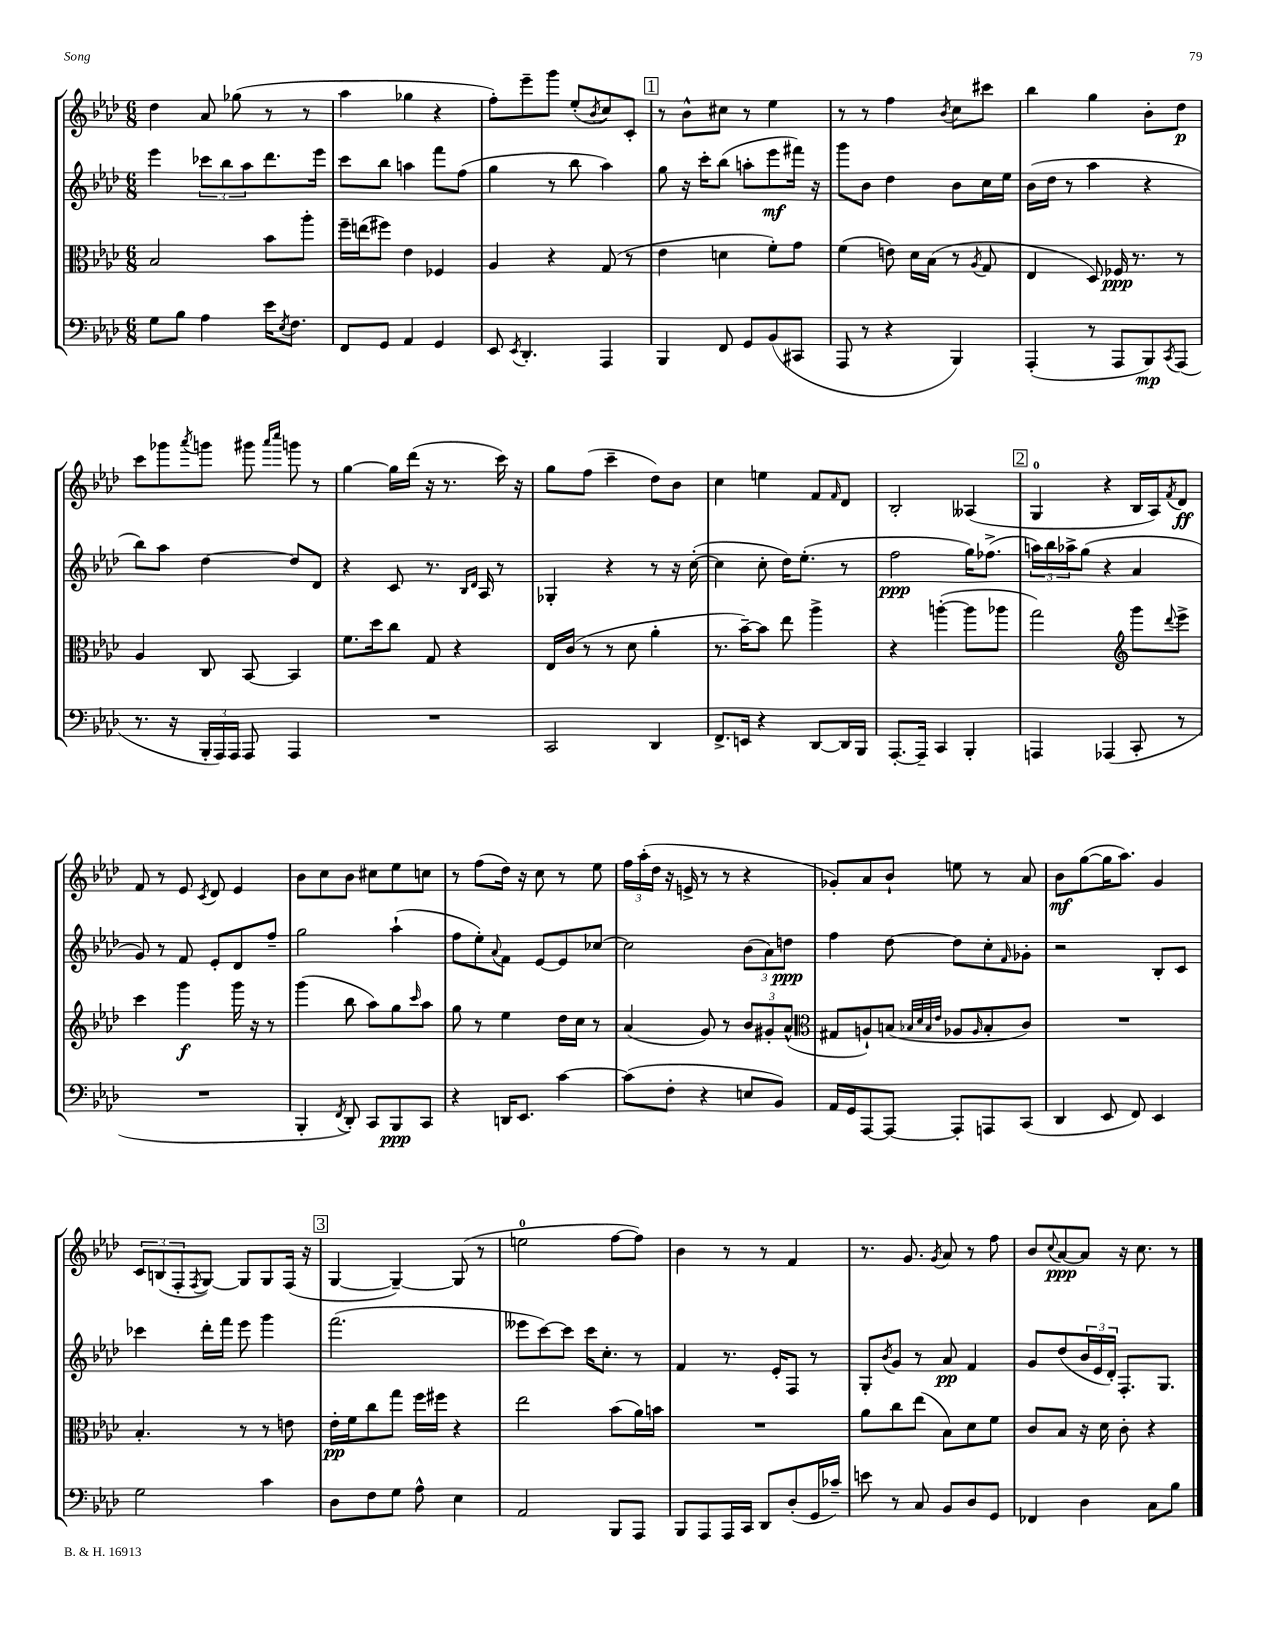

**kern	**kern	**kern	**kern
*staff4	*staff3	*staff2	*staff1
*clefF4	*clefC3	*clefG2	*clefG2
*k[b-e-a-d-]	*k[b-e-a-d-]	*k[b-e-a-d-]	*k[b-e-a-d-]
*M6/8	*M6/8	*M6/8	*M6/8
8G	2B-	4eee-	4dd-
8B-	.	.	.
4A-	.	12ccc-	8a-
.	.	12bb-	.
.	.	.	(8gg-
.	.	12aa-	.
16e-	8b-	8.ddd-	8r
8qE-	.	.	.
8.F	.	.	.
.	8aa-'	.	8r
.	.	16eee-	.
=	=	=	=
8FF	16ff~	8ccc	4aa-
.	(16ee	.	.
8GG	8ff#)	8bb-	.
4AA-	4e-	4aa	4gg-
4GG	4F-	8fff	4r
.	.	(8ff	.
=	=	=	=
8EE-	4A-	4gg	8ff')
8qEE-	.	.	.
4.DD-'	.	.	8eee-~
.	4r	8r	8ggg
.	.	8bb-	(8ee-'
.	.	.	8qb-
4AAA-	(8G	4aa-)	8cc)
.	8r	.	8c'
=	=	=	=
4BBB-	4e-	8gg	8r
.	.	16r	8b-^^
.	.	16ccc'	.
8FF	4d	(8bb-	8cc#
8GG	.	8aa'	8r
(8BB-	8f')	8eee-	4ee-
8CC#	8g	16fff#)	.
.	.	16r	.
=	=	=	=
8AAA-	(4f	8ggg	8r
8r	.	8b-	8r
4r	8e)	4dd-	4ff
.	16d-	.	.
.	(16B-	.	.
.	.	.	8qb-
4BBB-)	8r	8b-	8cc
.	8qA-	.	.
.	8G	16cc	8ccc#
.	.	16ee-	.
=	=	=	=
(4AAA-'	4E-	(16b-	4bb-
.	.	16dd-	.
.	.	8r	.
8r	8D-)	4aa-	4gg
8AAA-	16F-	.	.
.	8.r	.	.
8BBB-)	.	4r	8b-'
8qCC	.	.	.
(8AAA-	8r	.	8dd-
=	=	=	=
8.r	4A-	8bb-)	8ccc
.	.	8aa-	8ggg-
16r	.	.	.
.	.	.	8qaaa-
24BBB-'	8C	[4dd-	8ggg
24AAA-)	.	.	.
24AAA-	.	.	.
8AAA-	[8BB-	.	8ggg#
.	.	.	16qqaaa-
.	.	.	16qqcccc
4AAA-	4BB-]	8dd-]	8ggg
.	.	8d-	8r
=	=	=	=
2.r	8.f	4r	[4gg
.	16dd-	.	.
.	8cc	8c	16gg]
.	.	.	(16ddd-
.	8G	8.r	16r
.	.	.	8.r
.	4r	.	.
.	.	16qqB-	.
.	.	16qqd-	.
.	.	16A-	.
.	.	8r	16ccc)
.	.	.	16r
=	=	=	=
2CC	16E-	4G-'	8gg
.	(16c	.	.
.	8r	.	(8ff
.	8r	4r	4ccc~
.	8d-	.	.
4DD-	4a-'	8r	8dd-)
.	.	16r	8b-
.	.	([16cc'	.
=	=	=	=
8.FF^	8.r	4cc]	4cc
16EE	[16b-~)	.	.
4r	8b-]	8cc'	4ee
.	8ee-	16dd-)	.
.	.	(8.ee-'	.
[8DD-	4aa-^	.	8f
.	.	.	16qqf
16DD-]	.	8r	8d-
16BBB-	.	.	.
=	=	=	=
[8.AAA-'	4r	2ff	2B-'
16AAA-~]	.	.	.
4CC	([4aa'	.	.
4BBB-'	8aa]	16gg)	(4A--
.	.	(8.ff-^	.
.	8aa-	.	.
=	=	=	=
4AAA	2gg)	24aa)	4G
.	.	24bb-	.
.	.	24aa-^	.
.	.	(8gg	.
(4AAA-	.	4r	4r
*	*clefG2	*	*
8CC'	8ggg	4a-	16B-
.	.	.	16A-)
.	8qqddd-	.	8qf
8r	8eee-^	.	8d-
=	=	=	=
2.r	4ccc	8g)	8f
.	.	8r	8r
.	4ggg	8f	8e-
.	.	.	8qc
.	.	8e-'	8d-
.	16ggg	8d-	4e-
.	16r	.	.
.	8r	8ff~	.
=	=	=	=
4BBB-'	(4ggg	2gg	8b-
.	.	.	8cc
8qFF	.	.	.
8DD-')	8bb-	.	8b-
8CC	8aa-)	.	8cc#
8BBB-	8gg	(4aa-`	8ee-
.	16qqccc	.	.
8CC	8aa-	.	8cc
=	=	=	=
4r	8gg	8ff	8r
.	8r	8ee-')	(8ff
.	.	8qqa-	.
16DD	4ee-	8f	16dd-)
8.EE-	.	.	16r
.	.	[8e-	8cc
[4c	16dd-	8e-]	8r
.	16cc	.	.
.	8r	[8cc-	8ee-
=	=	=	=
(8c]	(4a-	2cc-]	24ff
.	.	.	(24aa-'
.	.	.	24dd-
8F'	.	.	16r
.	.	.	16e^
4r	8g)	.	8r
.	8r	.	8r
8E	12b-	(12b-	4r
.	12g#'	12a-)	.
8BB-)	.	.	.
.	(12a-^^	12dd	.
=	=	=	=
*	*clefC3	*	*
16AA-	8G#	4ff	8g-')
16GG	.	.	.
[8AAA-	8A`)	.	8a-
8AAA-_	(8B	[8dd-	8b-`
.	32qqB-	.	.
.	32qqd-	.	.
.	32qqB-	.	.
.	32qqe-	.	.
8AAA-']	8A-	8dd-]	8ee
.	16qqA-	.	.
8AAA	8B-'	8cc'	8r
.	.	16qqf	.
(8CC	8c)	8g-'	8a-
=	=	=	=
4DD-	2.r	2r	8b-
.	.	.	([8gg
8EE-	.	.	16gg]
.	.	.	8.aa-)
8FF)	.	.	.
4EE-	.	8B-'	4g
.	.	8c	.
=	=	=	=
2G	4.B-'	4ccc-	12c
.	.	.	(12B
.	.	.	12F'
.	.	.	8qF
.	.	16ddd-'	[8G)
.	.	16fff	.
.	8r	8eee-	8G]
4c	8r	4ggg	8G
.	8e	.	(16F
.	.	.	16r
=	=	=	=
8D-	16e-'	(2.fff	[4G
.	16f	.	.
8F	8cc	.	.
8G	8gg	.	4G~_)
8A-^^	16ff	.	.
.	16ff#	.	.
4E-	4r	.	(8G]
.	.	.	8r
=	=	=	=
2AA-	2ee-	8eee--	2ee
.	.	[8ccc)	.
.	.	8ccc]	.
.	.	16ccc	.
.	.	8.cc'	.
8BBB-	(8b-	.	[8ff
8AAA-	16a-)	8r	8ff])
.	16b	.	.
=	=	=	=
8BBB-	2.r	4f	4b-
8AAA-	.	.	.
16AAA-	.	8.r	8r
16CC	.	.	.
8DD-	.	.	8r
.	.	16e-'	.
(8D-'	.	8F	4f
16GG	.	8r	.
16c-~)	.	.	.
=	=	=	=
8e	8a-	8G'	8.r
.	.	8qb-	.
8r	8cc	8g	.
.	.	.	8.g
8C	(8ee-	8r	.
.	.	.	8qg
8BB-	8B-)	8a-	8a-
8D-	8d-	4f	8r
8GG	8f	.	8ff
=	=	=	=
4FF-	8c	8g	8b-
.	.	.	8qqcc
.	8B-	(8dd-	[8a-
4D-	16r	24b-	8a-]
.	.	24e-	.
.	16d-	.	.
.	.	24d-')	.
.	8c'	8.F'	16r
.	.	.	8.cc
8C	4r	.	.
.	.	8.G	.
8B-	.	.	8r
==	==	==	==
*-	*-	*-	*-
